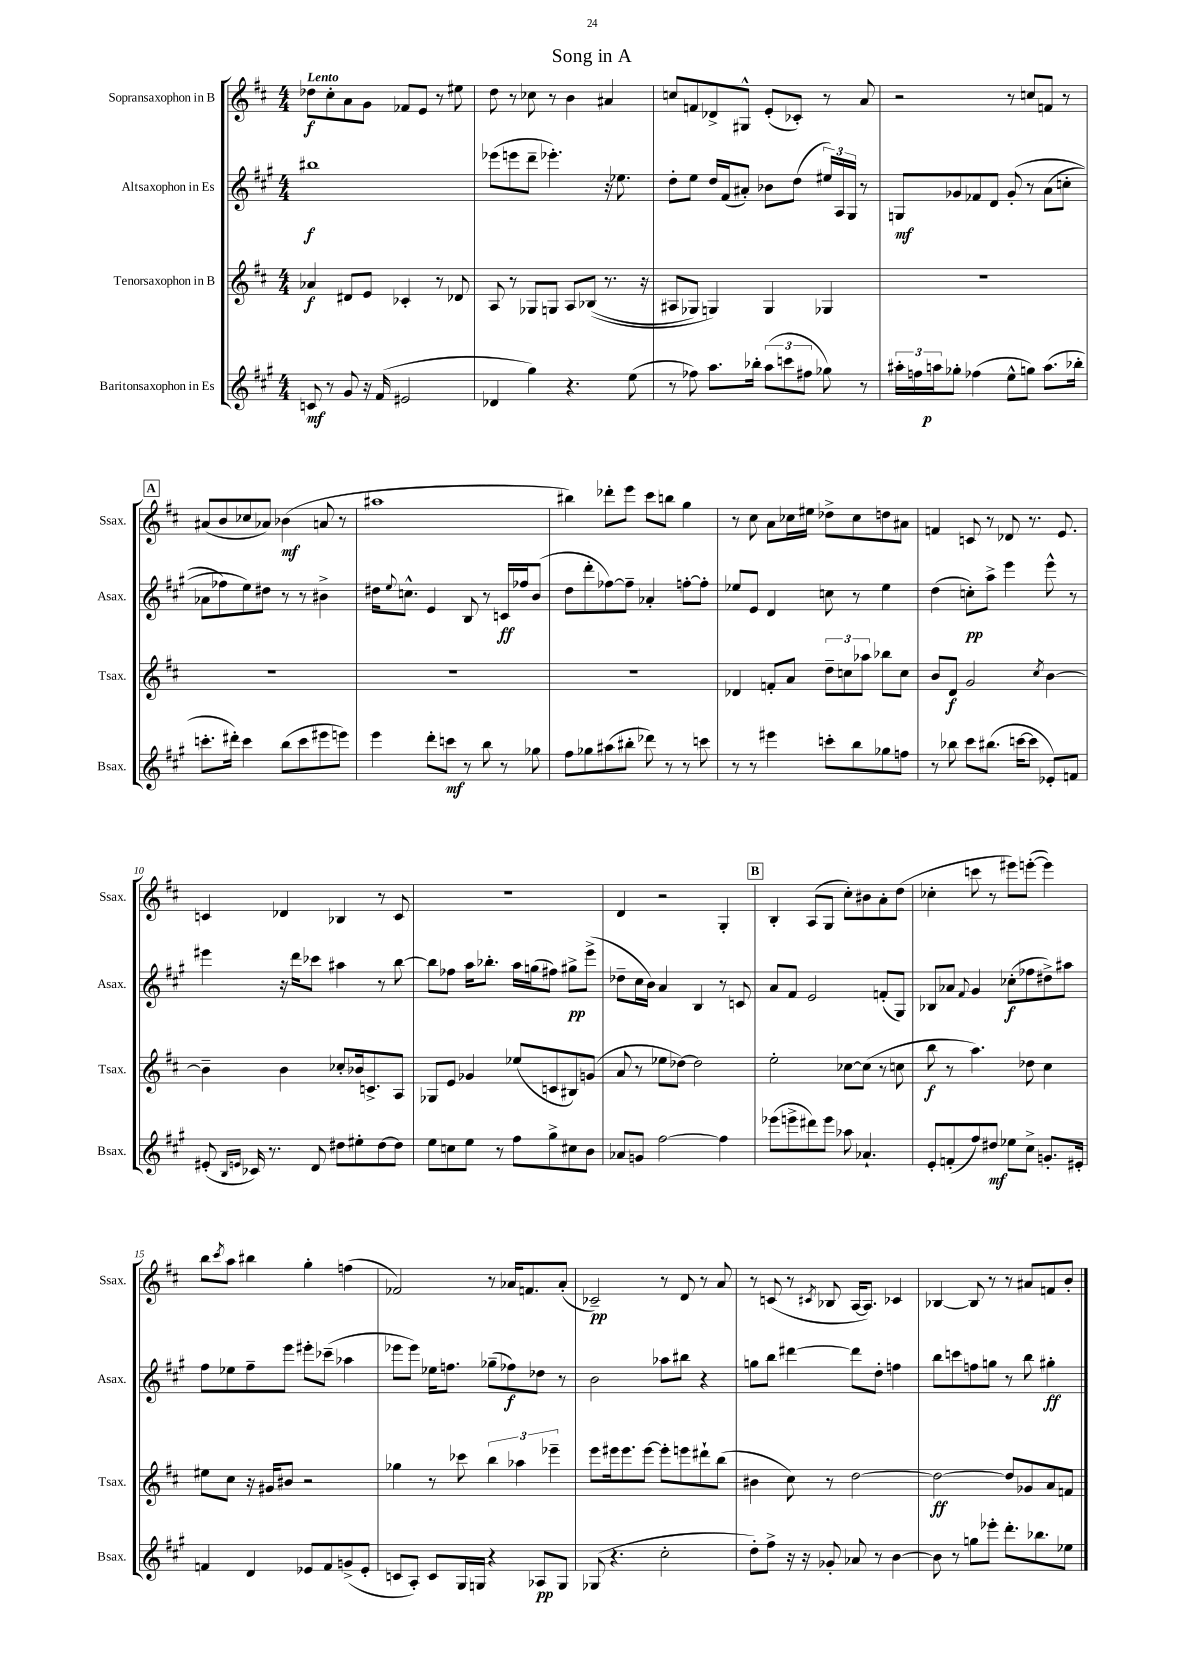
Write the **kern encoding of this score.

**kern	**kern	**kern	**kern
*staff4	*staff3	*staff2	*staff1
*clefG2	*clefG2	*clefG2	*clefG2
*k[f#c#g#]	*k[f#c#]	*k[f#c#g#]	*k[f#c#]
*M4/4	*M4/4	*M4/4	*M4/4
8c	4a-	1bb#	8dd-
8r	.	.	8cc#'
8g#	8d#	.	8a
16r	8e	.	8g
(16f#	.	.	.
2e#	4c-'	.	8f-
.	.	.	8e
.	8r	.	8r
.	8d-	.	8ee#
=	=	=	=
4d-	8A	(8eee-	8dd
.	8r	8eee	8r
4gg#)	8G-	8ddd~	8cc-
.	8G	4.eee-')	8r
4.r	8A	.	4b
.	&((8B-	.	.
.	8.r	16r	4a#
.	.	8.ee-	.
(8ee	.	.	.
.	16r	.	.
=	=	=	=
8r	8A#	8dd'	8cc
8ff-)	8G-)	8ee	8f
8.aa	4G&)	16dd	8d-^
.	.	(16f#	.
.	.	8a#')	8G#^^
16bb-'	.	.	.
(12aa	4G	8b-	(8e'
12ccc	.	.	.
.	.	(8dd	8c-')
12ff#	.	.	.
8gg-)	4G-	24ee#)	8r
.	.	24A	.
.	.	24G#	.
8r	.	8r	8a
=	=	=	=
24aa#'	1r	8G	2r
24ff	.	.	.
24aa	.	.	.
8gg-'	.	8g-	.
(4ff-	.	8f-	.
.	.	8d	.
8ee^^	.	&(8g-'	8r
8gg)	.	8r	8cc
(8.aa	.	(8a	8f
.	.	8cc'	8r
16bb-'	.	.	.
=	=	=	=
8.ccc'	1r	8a-	(8a#
.	.	8ff-)	8b
16ddd#')	.	.	.
4ccc	.	8ee&)	8cc-
.	.	8dd#	8a-)
(8bb	.	8r	(4b-
8ccc	.	8r	.
8eee#	.	4b#^	8a
8eee)	.	.	8r
=	=	=	=
4eee	1r	16dd#	1aa#
.	.	8qqee	.
.	.	8.cc^^	.
8ddd'	.	4e	.
8ccc	.	.	.
8r	.	8B	.
8bb	.	8r	.
8r	.	16c	.
.	.	16ff-	.
8gg-	.	(8b	.
=	=	=	=
8ff#	1r	8dd	4bb#)
8gg-	.	8ddd'	.
(8aa#	.	[8ff-)	8ddd-'
8bb#'	.	8ff-~]	8eee
8ddd-)	.	4a-'	8ccc#
8r	.	.	8bb
8r	.	[8ff'	4gg
8ccc	.	8ff']	.
=	=	=	=
8r	4d-	8ee-	8r
8r	.	8e	8cc#
4eee#	8f'	4d	8a
.	8a	.	16cc-
.	.	.	16ee#
8ccc'	12dd~	8cc	8dd-^
.	12cc	.	.
8bb	.	8r	8cc-
.	12aa-	.	.
8gg-	8bb-	4ee-	8dd
8ff	8cc	.	8a#
=	=	=	=
8r	8b	(4dd	4f
8bb-	8d	.	.
8ccc#	2g	8cc')	8c
(8.bb#	.	8aa^	8r
.	.	4eee	8d-
[16ccc	.	.	.
8ccc]	.	.	8.r
.	8qcc#	.	.
8e-')	[4b	8eee^^	.
.	.	.	8.e
8f	.	8r	.
=	=	=	=
(8e#'	4b~]	4eee#	4c
16qqB	.	.	.
16qqe	.	.	.
16c-)	.	.	.
8.r	.	.	.
.	4b	16r	4d-
.	.	16ddd	.
8d	.	8ccc-	.
8dd#	8cc-'	4aa#	4B-
8ee#'	16b-	.	.
.	8.c^	.	.
[8dd#	.	8r	8r
8dd#]	8A	[8bb	8c
=	=	=	=
8ee	8G-	8bb]	1r
8cc	8e	8ff-	.
8ee	4g-	16aa	.
.	.	8.bb-'	.
8r	.	.	.
8ff#	(8ee-	16aa	.
.	.	(16gg	.
8gg#^	8c	8ff#)	.
8cc#	8B#)	8gg#^	.
8b	(8g	(8eee^	.
=	=	=	=
8a-	8a	8dd-~	4d
8g	8r	16cc#	.
.	.	16b)	.
[2ff#	8ee-	4a	2r
.	[8dd-)	.	.
.	2dd-]	4B	.
4ff#]	.	8r	4G'
.	.	8c	.
=	=	=	=
(8eee-	2ee'	8a	4B'
8eee^	.	8f#	.
8ddd#)	.	2e	(8A
8eee	.	.	8G
8aa-	[8cc-	.	8cc#')
4.a-`	(8cc-]	.	8b#
.	8r	(8f'	8a'
.	8cc	8G#)	(8dd
=	=	=	=
8e'	8bb	8B-	4cc-'
(8f'	8r	8a-	.
.	.	8qqf#	.
8ff#)	4.aa)	4g#	8ccc
8dd#	.	.	8r
8ee-	.	(8cc-'	8eee#)
8cc#^	8dd-	8ff-	([8eee'
8.g'	4cc#	8dd#^)	4eee])
.	.	8aa#	.
16e#'	.	.	.
=	=	=	=
4f	8ee#	8ff#	8bb
.	.	.	8qccc#
.	8cc#	8ee-	8aa
4d	16r	8ff#~	4bb#
.	16g#	.	.
.	8b#	8eee	.
8e-	2r	8eee#'	4gg'
8f	.	(8ccc-~	.
(8g^	.	4aa-	(4ff
8e-'	.	.	.
=	=	=	=
8c	4gg-	8eee-	2f-)
8A')	.	8eee-)	.
8c	8r	16ee-	.
.	.	8.ff	.
16G#	8ccc-	.	.
16G	.	.	.
4r	6bb	(8gg-~	8r
.	.	8ff-)	16a-
.	6aa-	.	.
.	.	.	8.f
8A-	.	8dd-	.
.	6eee-~	.	.
8G	.	8r	(8a-'
=	=	=	=
(8G-	8eee	2b	2c-~)
4.r	16eee#	.	.
.	8.eee#	.	.
.	[8eee#	.	.
2cc#'	8eee#']	8aa-	8r
.	8eee	8bb#	8d
.	8ddd#`	4r	8r
.	(8bb	.	8a
=	=	=	=
8dd')	4b#	8gg	8r
8ff#^	.	8bb	(8c
16r	8cc#)	[4ddd#	8r
16r	.	.	.
.	.	.	8qc#
8g-'	8r	.	8B-
8a-	[2dd	8ddd#]	[16A
.	.	.	8.A])
8r	.	8dd'	.
[4b	.	4ff	4c-
=	=	=	=
8b]	2dd_	8bb	[4B-
8r	.	8ccc	.
8gg	.	8ff	8B-]
8eee-'	.	8gg	8r
8.ddd'	8dd]	8r	8r
.	8g-	8bb	8a#
8.bb-	.	.	.
.	8a	4gg#'	8f
8ee-	8f	.	8b'
==	==	==	==
*-	*-	*-	*-
